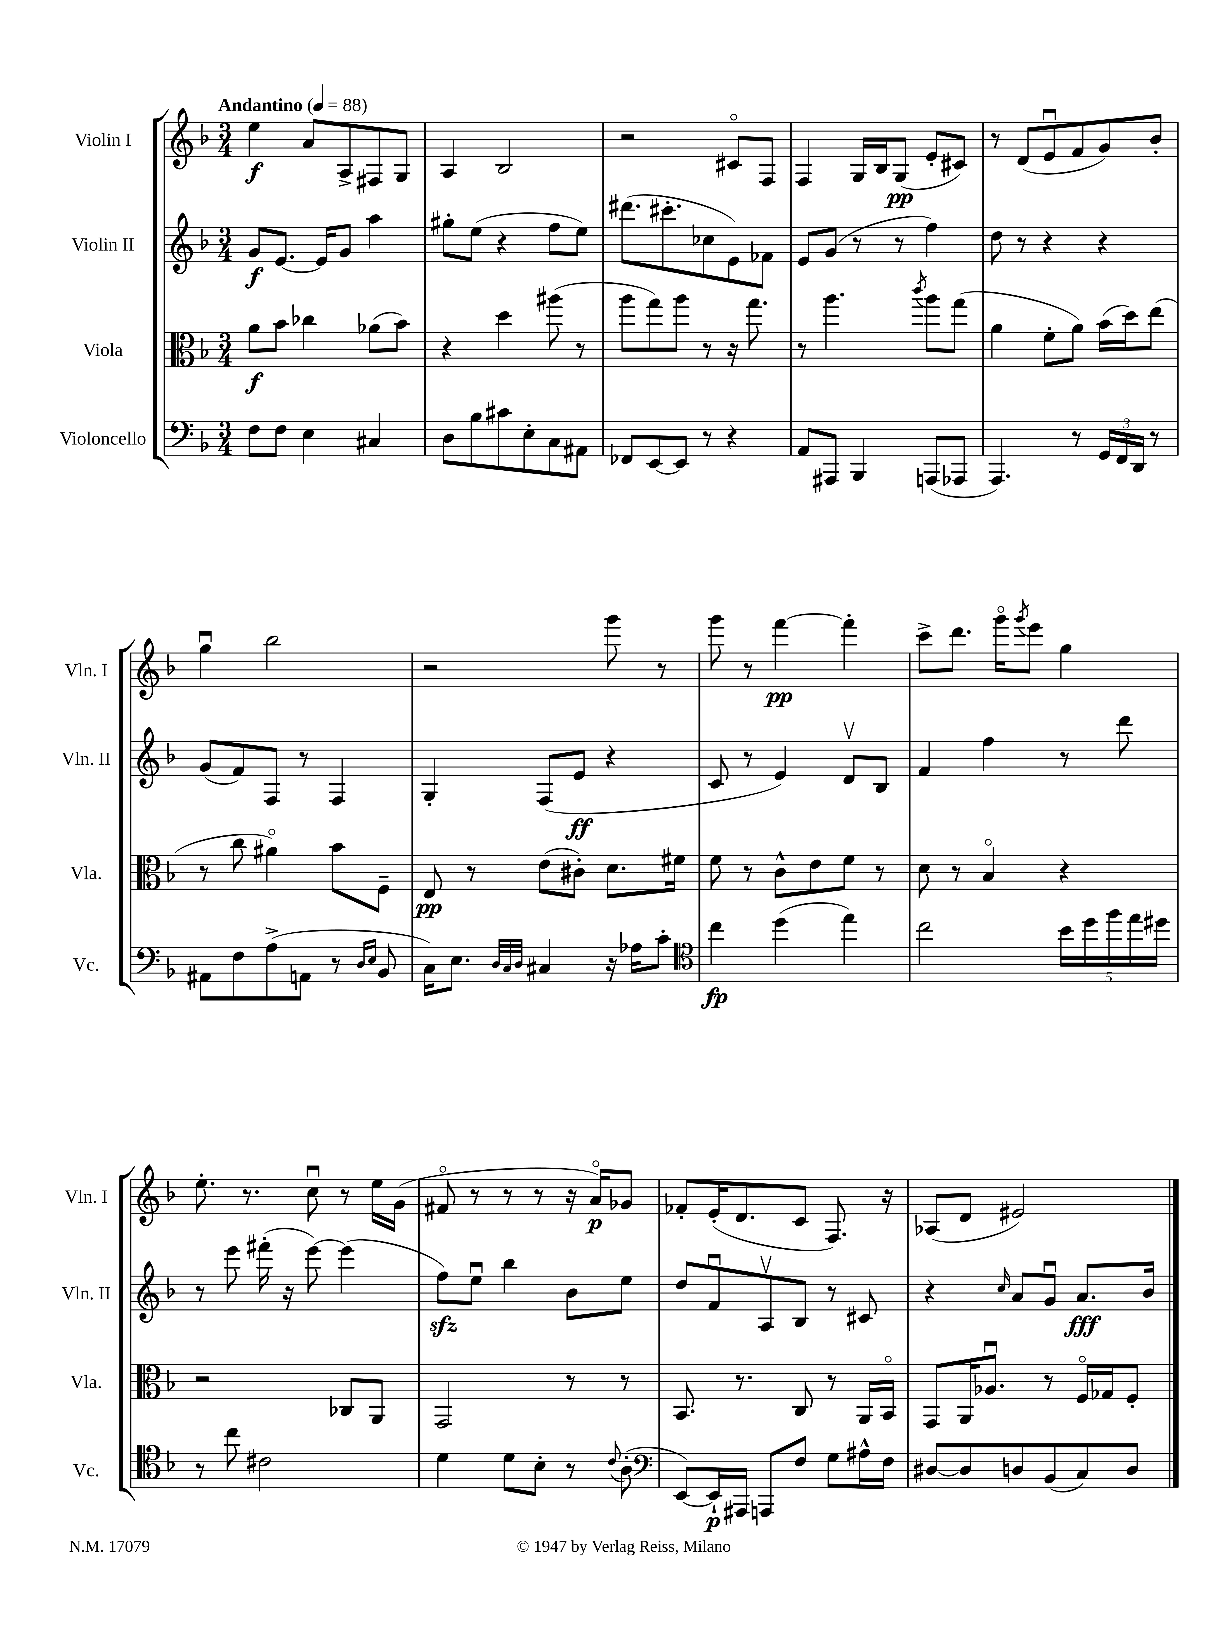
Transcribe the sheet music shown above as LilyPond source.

<<
\new StaffGroup <<
\new Staff = "s0" \with { instrumentName = "Violin I" shortInstrumentName = "Vln. I" } {
    \clef treble \key f \major \numericTimeSignature \time 3/4 \tempo "Andantino" 4 = 88
    e''4\f a'8 a8-> fis8 g8 |
    a4 bes2 |
    r2 cis'8\flageolet f8 |
    f4 g16 bes16 g8\pp( e'8-. cis'8) |
    r8 d'8( e'8\downbow f'8 g'8) bes'8-. |
    g''4\downbow bes''2 |
    r2 g'''8 r8 |
    g'''8 r8 f'''4~\pp f'''4-. |
    c'''8-> d'''8. g'''16\flageolet \acciaccatura { g'''8 } e'''8 g''4 |
    e''8.-. r8. c''8\downbow r8 e''16 g'16( |
    fis'8\flageolet r8 r8 r8 r16 a'16\flageolet\p) ges'8 |
    fes'8-. e'16-.( d'8. c'8 f8.) r16 |
    aes8( d'8 eis'2) \bar "|." |
}
\new Staff = "s1" \with { instrumentName = "Violin II" shortInstrumentName = "Vln. II" } {
    \clef treble \key f \major \numericTimeSignature \time 3/4
    g'8\f e'8.~ e'16 g'8 a''4 |
    gis''8-. e''8( r4 f''8 e''8) |
    dis'''8.( cis'''8.-. ces''8 e'8) fes'8 |
    e'8 g'8( r8 r8 f''4) |
    d''8 r8 r4 r4 |
    g'8( f'8) f8 r8 f4 |
    g4-. f8( e'8\ff r4 |
    c'8 r8 e'4) d'8\upbow bes8 |
    f'4 f''4 r8 d'''8 |
    r8 e'''8 fis'''16-.( r16 e'''8~) e'''4( |
    f''8\sfz) e''8\downbow bes''4 bes'8 e''8 |
    d''8 f'8\downbow a8\upbow bes8 r8 cis'8 |
    r4 \grace { c''16 } a'8 g'8\downbow a'8.\fff bes'16 \bar "|." |
}
\new Staff = "s2" \with { instrumentName = "Viola" shortInstrumentName = "Vla." } {
    \clef alto \key f \major \numericTimeSignature \time 3/4
    a'8\f bes'8 ces''4 aes'8( bes'8) |
    r4 d''4 ais''8( r8 |
    a''8 g''8) a''8 r8 r16 g''8. |
    r8 a''4. \acciaccatura { c'''8 } a''8 g''8( |
    a'4 f'8-. a'8) bes'16( d''16) e''8( |
    r8 c''8 ais'4\flageolet) bes'8 f8-- |
    e8\pp r8 e'8( cis'8-.) d'8. fis'16 |
    f'8 r8 c'8-^ e'8 f'8 r8 |
    d'8 r8 bes4\flageolet r4 |
    r2 ces8 a,8 |
    g,2 r8 r8 |
    bes,8. r8. c8 r8 a,16 bes,16\flageolet |
    g,8 a,16 aes8.\downbow r8 f16\flageolet ges16 f8-. \bar "|." |
}
\new Staff = "s3" \with { instrumentName = "Violoncello" shortInstrumentName = "Vc." } {
    \clef bass \key f \major \numericTimeSignature \time 3/4
    f8 f8 e4 cis4 |
    d8 bes8 cis'8 e8-. c8 ais,8 |
    fes,8 e,8~ e,8 r8 r4 |
    a,8 ais,,8 bes,,4 a,,8( aes,,8 |
    a,,4.) r8 \tuplet 3/2 { g,16 f,16 d,16 } r8 |
    ais,8 f8 a8->( a,8 r8 \grace { d16 e16 } bes,8 |
    c16) e8. \grace { d32 c32 d32 } cis4 r16 aes16 c'8-. |
    \clef tenor c''4\fp d''4( e''4) |
    c''2 \tuplet 5/4 { bes'16 d''16 f''16 e''16 dis''16 } |
    r8 c''8 cis'2 |
    d'4 d'8 bes8-. r8 \appoggiatura { c'8 } a8-.( |
    \clef bass e,8~) e,16-!\p ais,,16 a,,8 f8 g8 ais16-^ f16 |
    dis8~ dis8 d8 bes,8( c8) d8 \bar "|." |
}
>>
>>
\layout { \context { \Score \remove "Bar_number_engraver" } }
